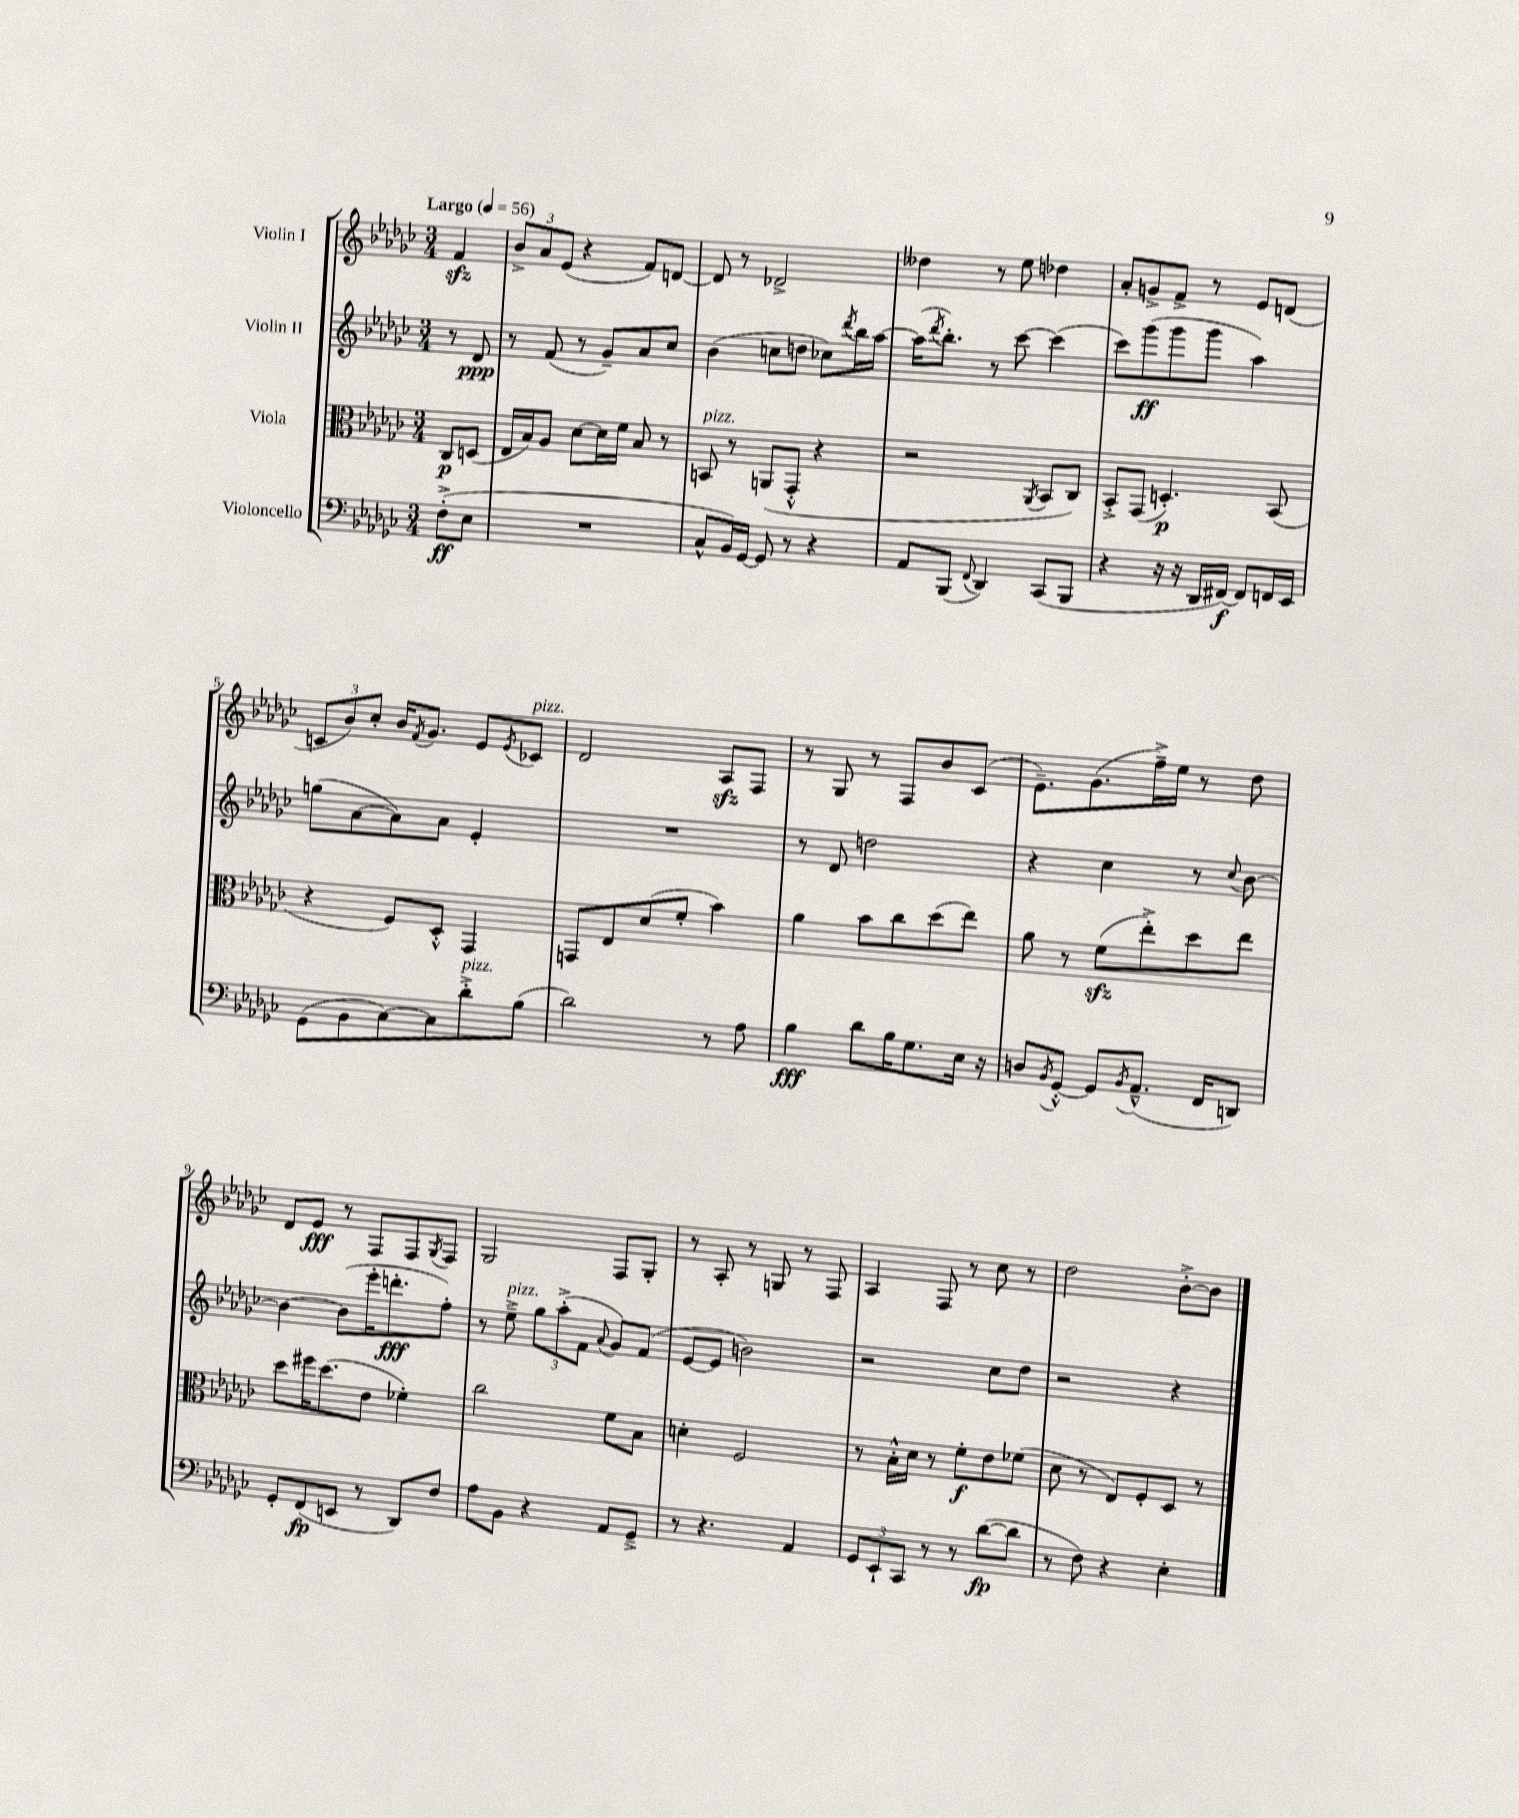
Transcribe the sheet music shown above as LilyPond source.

<<
\new StaffGroup <<
\new Staff = "s0" \with { instrumentName = "Violin I" } {
    \clef treble \key ges \major \numericTimeSignature \time 3/4 \partial 4 \tempo "Largo" 4 = 56
    f'4\sfz |
    \tuplet 3/2 { bes'8-> aes'8 ees'8( } r4 f'8) d'8~ |
    d'8 r8 des'2-> |
    deses''4 r8 ees''8 des''4 |
    aes'8-. g'8-> f'8-> r8 ees'8 d'8( |
    \tuplet 3/2 { c'8 bes'8) ces''8-. } bes'16 \acciaccatura { f'8 } ges'8. ees'8 \acciaccatura { ees'8 } ces'8^\markup { \italic "pizz." } |
    des'2 aes8\sfz f8 |
    r8 ges8 r8 f8 bes'8 ces'8( |
    ees'8.--) ges'8.( f''16--->) ees''16 r8 des''8 |
    des'8 ees'8\fff r8 f8 f8 \acciaccatura { ges8 } f8 |
    ges2 f8 ges8-. |
    r8 aes8-. r8 g8 r8 f8 |
    aes4 f8 r8 ces''8 r8 |
    des''2 bes'8~-.-> bes'8 \bar "|." |
}
\new Staff = "s1" \with { instrumentName = "Violin II" } {
    \clef treble \key ges \major \numericTimeSignature \time 3/4 \partial 4
    r8 des'8\ppp |
    r8 f'8( r8 ges'8--) aes'8 ces''8 |
    bes'4( c''8 d''8 ces''8) \acciaccatura { des'''8 } bes''16 aes''16~ |
    aes''16( \acciaccatura { des'''8 } bes''8.-.) r8 ces'''8~ ces'''4( |
    ces'''8) ges'''8\ff( ges'''8 ges'''8 aes''4) |
    g''8( aes'8~ aes'8) aes'8 ees'4-. |
    R2. |
    r8 des'8 d''2 |
    r4 ces''4 r8 \appoggiatura { ces''8 } bes'8~ |
    bes'4~ bes'8( ees'''16-. d'''8.-.\fff f''8-.) |
    r8 ees''8--->^\markup { \italic "pizz." } \tuplet 3/2 { ges''8 aes''8-.->( f'8 } \appoggiatura { aes'8 } ges'8) f'8( |
    ees'8~ ees'8 b'2) |
    r2 ces''8 des''8 |
    r2 r4 \bar "|." |
}
\new Staff = "s2" \with { instrumentName = "Viola" } {
    \clef alto \key ges \major \numericTimeSignature \time 3/4 \partial 4
    ces8\p d8( |
    ees16 bes16) aes8 des'8~ des'16 f'16 bes8 r8 |
    b,8^\markup { \italic "pizz." } r8 a,8( ges,8-.-^ r4 |
    r2 \acciaccatura { aes,8 } bes,8 ces8) |
    bes,8-.-> ges,8( d4.-.\p) bes,8( |
    r4 f8) des8-.-^ ges,4 |
    g,8 ees8 des'8( f'8-. bes'4) |
    aes'4 bes'8 ces''8 des''8( ees''8) |
    aes'8 r8 f'8\sfz( ees''8-.->) des''8 ees''8 |
    des''8 fis''16 des''8.( ees'8 fes'4-.) |
    ces''2 f'8 bes8 |
    d'4-. f2 |
    r8 bes16-.-^ des'16 r8 f'8-.\f ees'8 fes'8( |
    des'8 r8 ees8) f8-. des8 r8 \bar "|." |
}
\new Staff = "s3" \with { instrumentName = "Violoncello" } {
    \clef bass \key ges \major \numericTimeSignature \time 3/4 \partial 4
    f8-.->\ff( ees8 |
    R2. |
    ces8-^ bes,16) ges,16~ ges,8 r8 r4 |
    aes,8 bes,,8( \appoggiatura { f,8 } des,4) ces,8( bes,,8 |
    r4 r16 r16 des,16 fis,16~\f) fis,8 f,16 ees,16 |
    ges,8( bes,8 ces8~) ces8 des'8-.->^\markup { \italic "pizz." } bes8( |
    des'2) r8 aes8 |
    bes4\fff des'8 bes16 ges8. ees16 r16 |
    d8 \acciaccatura { bes,8 } ges,8~-.-^ ges,8 \acciaccatura { bes,8 } aes,8.---^( f,16 d,8) |
    ges,8-. f,8\fp( e,8 r8 des,8) f8 |
    aes8 bes,8 r4 aes,8 ges,8---> |
    r8 r4. aes,4 |
    \tuplet 3/2 { ges,8 ees,8-! ces,8 } r8 r8 des'8~\fp( des'8 |
    r8 f8) r4 ees4-. \bar "|." |
}
>>
>>
